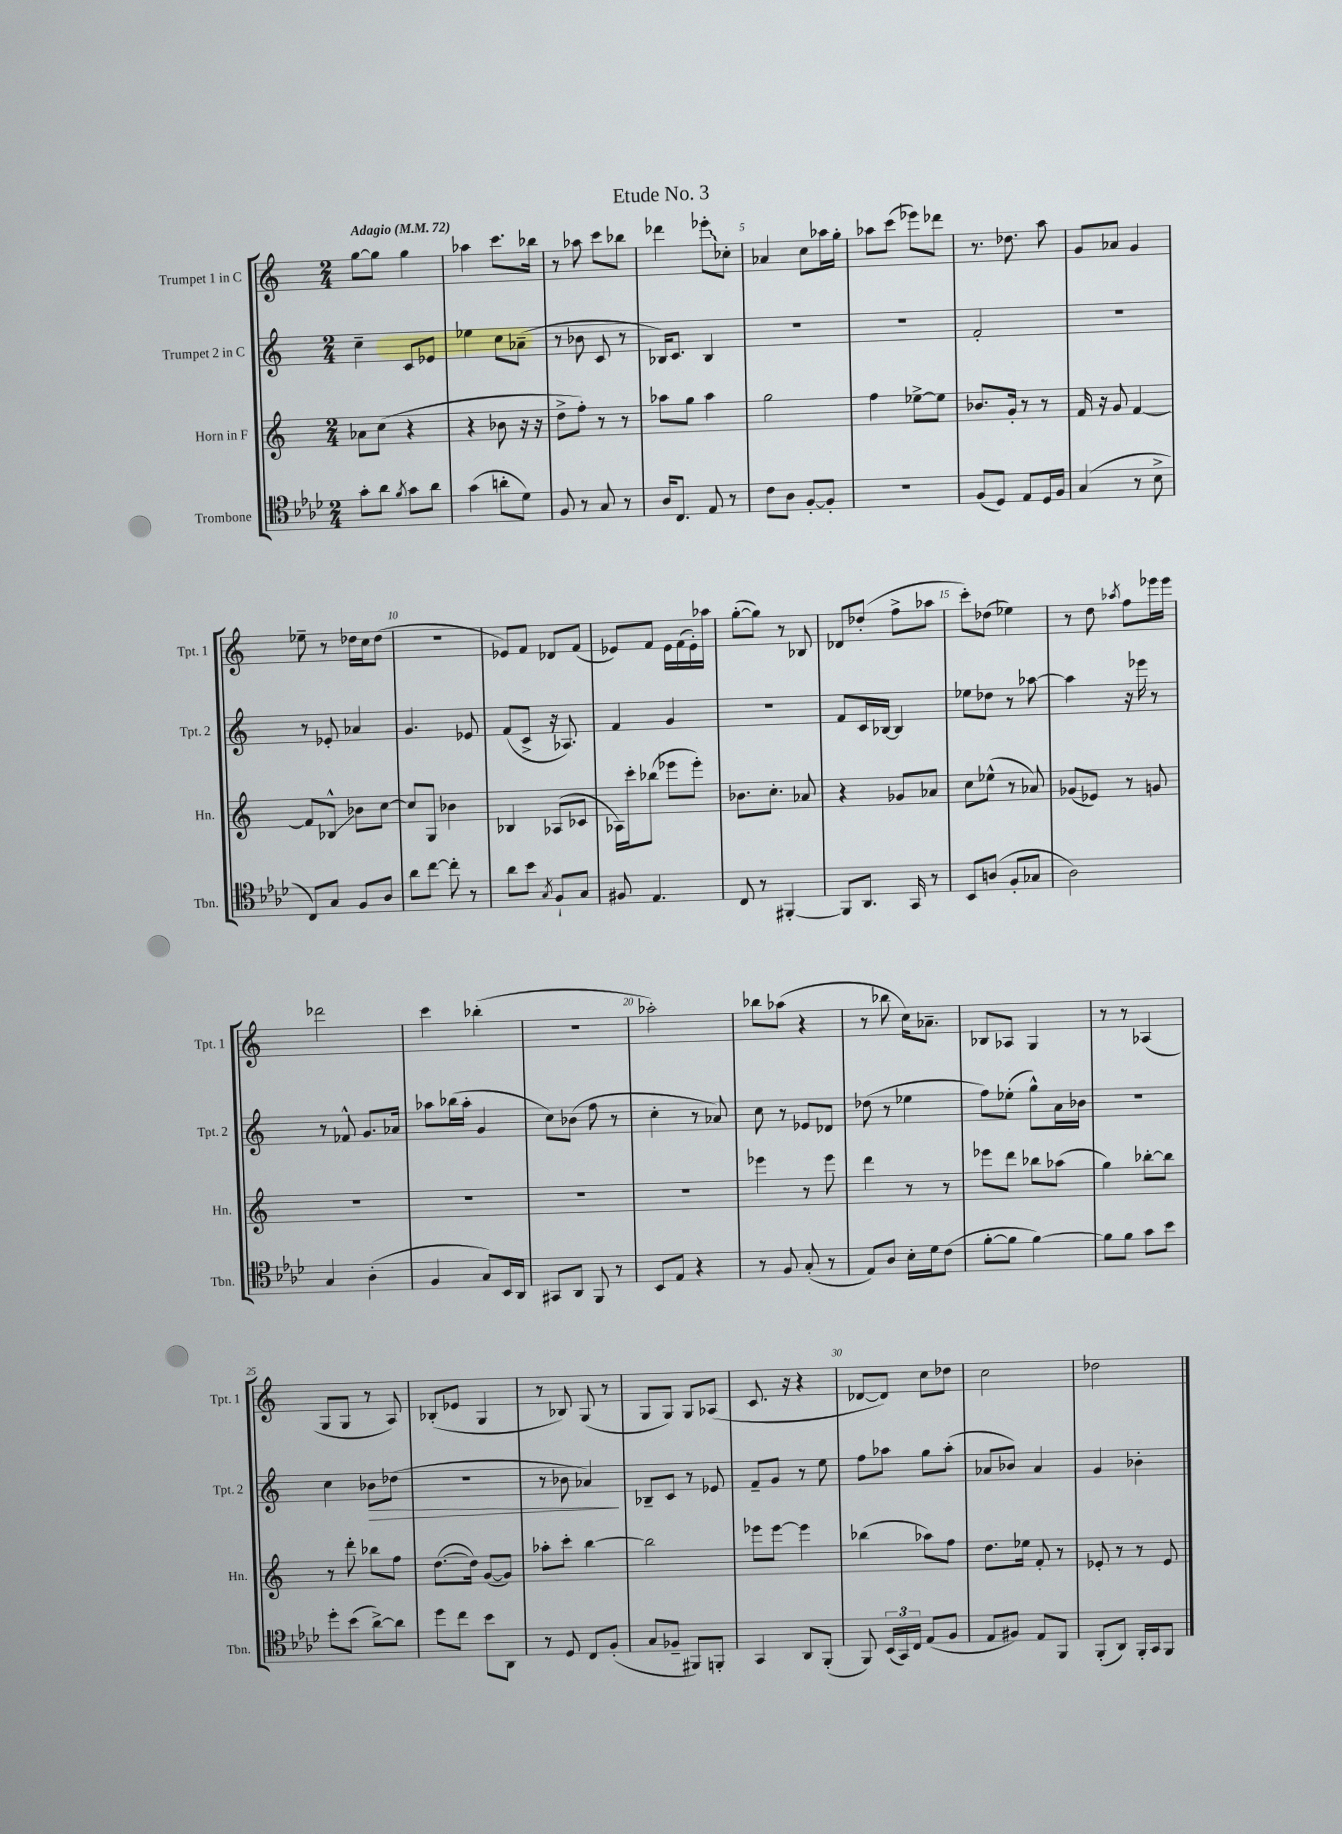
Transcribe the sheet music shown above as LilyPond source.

\header { title = "Etude No. 3" }
<<
\new StaffGroup <<
\new Staff = "s0" \with { instrumentName = "Trumpet 1 in C" shortInstrumentName = "Tpt. 1" } {
    \clef treble \key c \major \numericTimeSignature \time 2/4 \tempo "Adagio" 4 = 72
    \autoBeamOff g''8[~ g''8] g''4 |
    aes''4 c'''8.[ bes''16] |
    r8 aes''8 c'''8[ bes''8] |
    des'''4 \once \override Glissando.style = #'zigzag ees'''8[-.\glissando ces''8]-. |
    aes'4 c''8[ aes''16 g''16]-. |
    aes''8[ c'''8]( ees'''8[) des'''8] |
    r8. des''8. a''8 |
    g'8[ aes'8] g'4 |
    ees''8-- r8 des''16[ c''16 des''8]( |
    r2 |
    ees'8[) f'8] des'8[ f'8]( |
    ees'8[) f'8] ees'16[ f'16( ees'16-.) aes''16] |
    g''8[~-.( g''8]) r8 bes8 |
    des'8[ des''8]-.( f''8[-> aes''8] |
    c'''8[-.) des''8]( ees''4) |
    r8 d''8 \acciaccatura { aes''8 } f''8[ ees'''16 ees'''16] |
    des'''2 |
    c'''4 bes''4-.( |
    R2 |
    aes''2-.) |
    bes''8[ aes''8]( r4 |
    r8 bes''8 c''16[) aes'8.]-- |
    bes8[ aes8] g4 |
    r8 r8 aes4( |
    g8[ g8] r8 a8) |
    bes8[-.( ees'8] g4 |
    r8 bes8) g8( r8 |
    g8[ g8]) g8[ aes8]( |
    c'8. r16 r4 |
    des'8[~ des'8]) c''8[ des''8] |
    c''2 |
    des''2 \bar "|." |
}
\new Staff = "s1" \with { instrumentName = "Trumpet 2 in C" shortInstrumentName = "Tpt. 2" } {
    \clef treble \key c \major \numericTimeSignature \time 2/4
    \autoBeamOff c''4-- c'8[ ees'8] |
    ees''4 c''8[ aes'8]--( |
    r8 bes'8 c'8 r8 |
    bes16[) c'8.] bes4 |
    R2 |
    R2 |
    f'2-. |
    r2 |
    r8 ees'8-. aes'4 |
    g'4. ees'8 |
    f'8[( c'8]-> r16 aes8.) |
    f'4 g'4 |
    r2 |
    f'8[ c'16 bes16]~ bes4 |
    ees''8[ des''8] r8 aes''8~ |
    aes''4 r16 ees'''16 r8 |
    r8 fes'8-^ g'8.[ aes'16] |
    aes''8[ bes''16( aes''16]-. g'4 |
    c''8[) bes'8]( f''8 r8 |
    c''4-. r8 aes'8) |
    c''8 r8 ees'8[ des'8] |
    des''8( r8 ees''4 |
    f''8[) ees''8]-.( g''8[-^) a'16 bes'16] |
    R2 |
    c''4 bes'8[\> des''8]( |
    r2 |
    r8 bes'8 aes'4\!) |
    bes8[-- c'8] r8 ees'8 |
    f'8[-- g'8] r8 e''8 |
    f''8[ aes''8] g''8[ aes''8]-.( |
    aes'8[ bes'8]) aes'4 |
    g'4 bes'4-. \bar "|." |
}
\new Staff = "s2" \with { instrumentName = "Horn in F" shortInstrumentName = "Hn." } {
    \clef treble \key c \major \numericTimeSignature \time 2/4
    \autoBeamOff aes'8[ c''8]( r4 |
    r4 bes'8 r16 r16 |
    d''8[-> f''8]-.) r8 r8 |
    aes''8[ g''8] aes''4 |
    g''2 |
    f''4 ees''8[~-> ees''8] |
    bes'8.[ g'16]-. r8 r8 |
    f'16 r16 g'8 f'4~ |
    f'8[ bes8]-^\glissando bes'8[ c''8]~ |
    c''8[ g8] bes'4 |
    bes4 aes8[( ces'8] |
    aes16[) c'''16-. bes''8]( ees'''8[ ees'''8]-.) |
    bes'8.[ c''8.]-. aes'8 |
    r4 ges'8[ aes'8] |
    c''8[ ees''8]-^( r8 aes'8) |
    ges'8[( ees'8]) r8 g'8 |
    R2 |
    R2 |
    R2 |
    R2 |
    ees'''4 r8 ees'''8 |
    d'''4 r8 r8 |
    ees'''8[ d'''8] bes''8[ aes''8]( |
    g''4) bes''8[~-. bes''8] |
    r8 d'''8-. bes''8[ f''8] |
    d''8.[~( d''16]) g'8[~( g'8]) |
    aes''8[-. c'''8]-. b''4~ |
    b''2 |
    ees'''8[ ees'''8]~ ees'''4 |
    bes''4( aes''8[) f''8] |
    d''8.[ ees''16] f'8-. r8 |
    ees'8-. r8 r8 ees'8 \bar "|." |
}
\new Staff = "s3" \with { instrumentName = "Trombone" shortInstrumentName = "Tbn." } {
    \clef tenor \key aes \major \numericTimeSignature \time 2/4
    \autoBeamOff g'8[-. aes'8] \acciaccatura { f'8 } g'8[ aes'8] |
    g'4( a'8[-. des'8]) |
    f8 r8 g8 r8 |
    aes16[ c8.] ees8 r8 |
    c'8[ aes8] f8[~-. f8]-. |
    r2 |
    f8[( des8]) ees8[ des16 f16] |
    g4( r8 bes8-> |
    c8[) g8] f8[ aes8] |
    aes'8[ c''8]~ c''8-. r8 |
    aes'8[ bes'8] \acciaccatura { g8 } f8[-! g8] |
    fis8 ees4. |
    c8 r8 fis,4~-. |
    fis,8[ aes,8.] g,16 r8 |
    bes,8[ a8]( f8[-. ges8] |
    aes2) |
    g4 aes4-.( |
    f4 g8[) bes,16 aes,16] |
    gis,8[ aes,8] f,8 r8 |
    bes,8[ ees8] r4 |
    r8 f8 g8-.( r8 |
    ees8[) aes8] bes16[-. des'16 c'8]( |
    f'8[~-. f'8] f'4~) |
    f'8[ f'8] g'8[ bes'8] |
    des''8[-. bes'8]( aes'8[~->) aes'8] |
    des''8[ c''8] bes'8[ aes,8] |
    r8 des8 c8[ f8]-.( |
    g8[ fes8]-- fis,8[) f,8]-. |
    g,4 aes,8[ f,8]-.( |
    f,8) \tuplet 3/2 { bes,16[( g,16) c16] } ees8[( f8] |
    ees8[ fis8]) ees8[ f,8] |
    f,8[-.( aes,8]) f,16[-. g,16 f,8] \bar "|." |
}
>>
>>
\layout { \context { \Score \override BarNumber.break-visibility = ##(#f #t #t) barNumberVisibility = #(every-nth-bar-number-visible 5) } }
